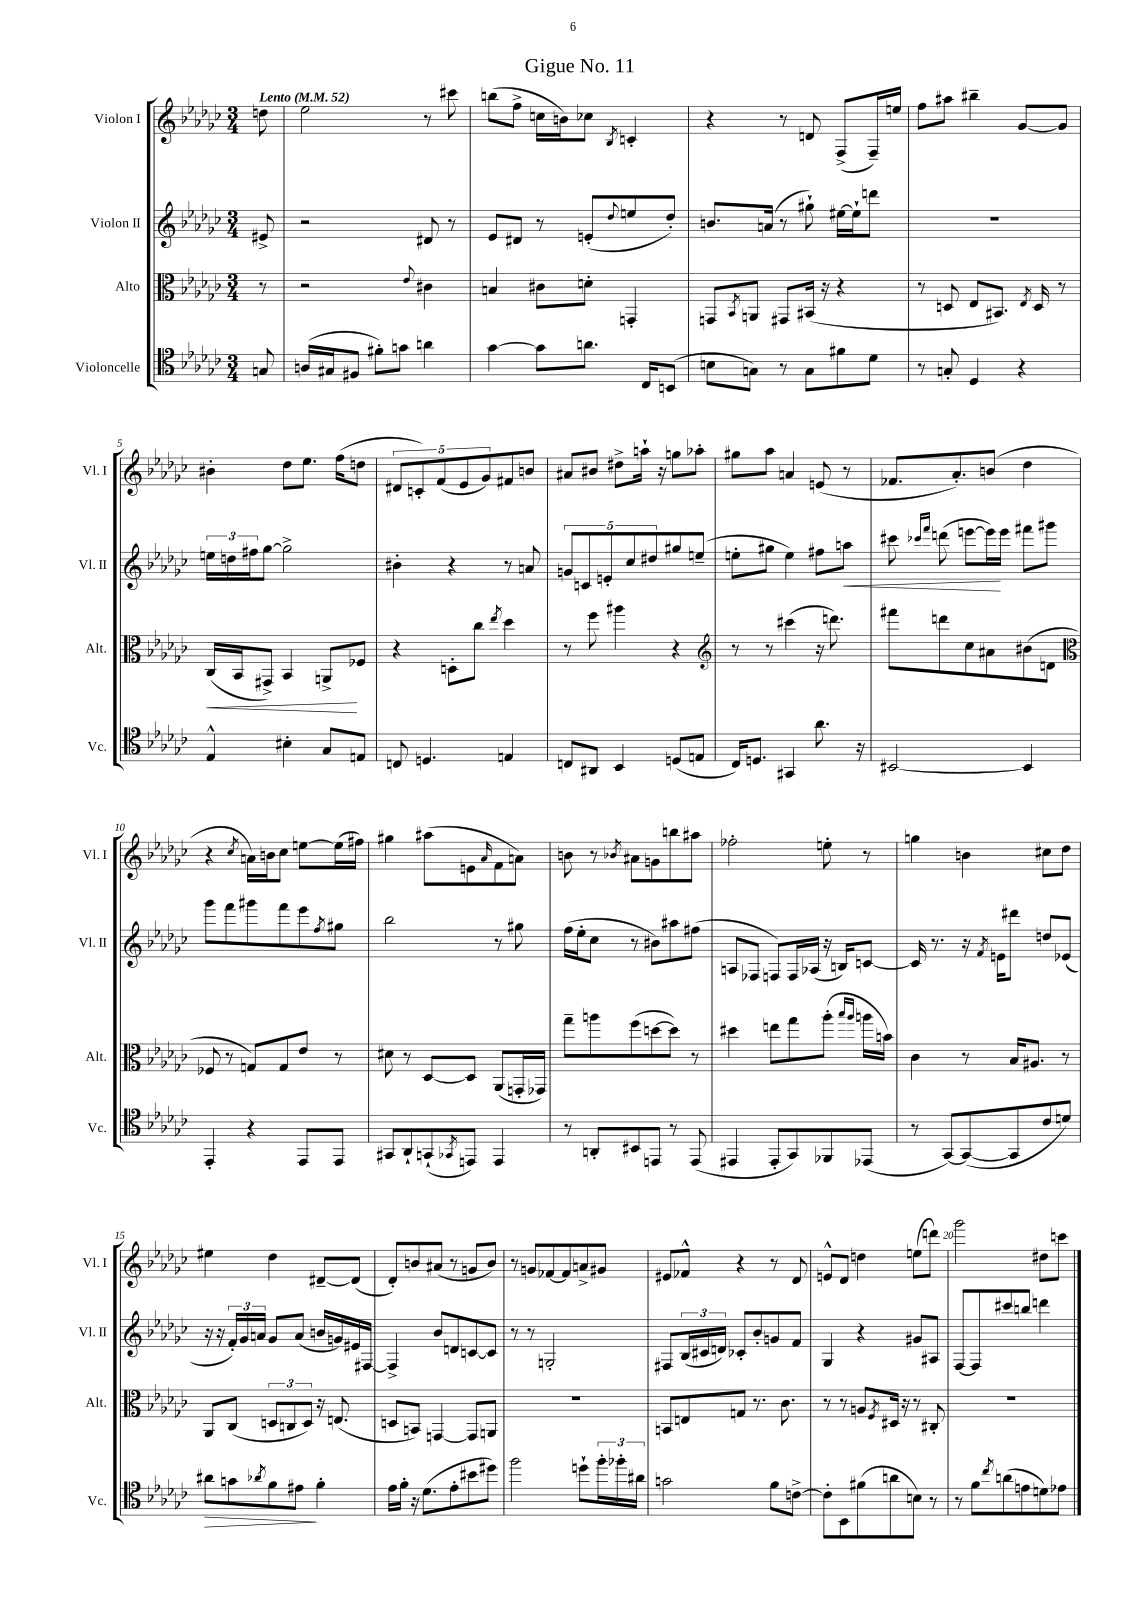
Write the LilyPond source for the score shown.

\header { title = "Gigue No. 11" }
<<
\new StaffGroup <<
\new Staff = "s0" \with { instrumentName = "Violon I" shortInstrumentName = "Vl. I" } {
    \clef treble \key ges \major \numericTimeSignature \time 3/4 \partial 8 \tempo "Lento" 4 = 52
    d''8 |
    ees''2 r8 cis'''8 |
    b''8( f''8-> c''16 b'16) ces''8 \acciaccatura { bes8 } c'4-. |
    r4 r8 d'8 f8->( f16--) e''16 |
    f''8 ais''8 bis''4-- ges'8~ ges'8 |
    bis'4-. des''8 ees''8. f''16( d''8 |
    \tuplet 5/4 { dis'8 c'8-.) f'8( ees'8 ges'8) } fis'8 b'8 |
    ais'8 bis'8 dis''8-> a''16-! r16 g''8 aes''8-. |
    gis''8 aes''8 a'4 e'8( r8 |
    fes'8. aes'8.-.) b'8( des''4 |
    r4 \acciaccatura { ces''8 } a'16) b'16 ces''8 e''8~ e''16( fis''16) |
    gis''4 ais''8( e'8 \grace { aes'16 } f'8 a'8) |
    b'8 r8 \acciaccatura { bes'8 } ais'8 g'8 b''8 ais''8 |
    fes''2-. e''8-. r8 |
    g''4 b'4 cis''8 des''8 |
    eis''4 des''4 dis'8~-- dis'8( |
    des'8-.) b'8 ais'8( r8 g'8 b'8) |
    r8 g'8 fes'8~ fes'8 a'8-> gis'8 |
    eis'8 fes'8-^ r4 r8 des'8 |
    e'8-^ des'8 d''4 e''8( d'''8) |
    ges'''2 dis''8 c'''8 \bar "|." |
}
\new Staff = "s1" \with { instrumentName = "Violon II" shortInstrumentName = "Vl. II" } {
    \clef treble \key ges \major \numericTimeSignature \time 3/4 \partial 8
    eis'8-> |
    r2 dis'8 r8 |
    ees'8 dis'8 r8 e'8-.( \appoggiatura { des''8 } e''8 des''8-.) |
    b'8. a'16( r8 gis''8-!) eis''16~ eis''16-! d'''8 |
    R2. |
    \tuplet 3/2 { e''16 d''16 fis''16 } ges''8~ ges''2-> |
    bis'4-. r4 r8 a'8 |
    \tuplet 5/4 { g'8 c'8 e'8-. ces''8 dis''8 } gis''8 e''8--( |
    e''8-. gis''8 e''4) fis''8 a''8\< |
    cis'''8 \grace { ces'''16 f'''16 } d'''8( e'''8~ e'''16\!) e'''16 fis'''8 gis'''8 |
    ges'''8 f'''8 gis'''8 f'''8 ees'''8 \acciaccatura { f''8 } gis''8 |
    bes''2 r8 gis''8 |
    f''16( ees''16-. ces''8 r8 bis'8) ais''8 fis''8( |
    a8 fes8 f8) f16 aes16( r16 b16) c'8~ |
    c'16 r8. r16 \acciaccatura { f'8 } e'16 dis'''8 d''8 ees'8( |
    r16 r16 \tuplet 3/2 { f'16-.) ges'16 a'16 } ges'8 a'8( b'16 g'16) eis'16 fis16~ |
    fis4-> bes'8 d'8 c'8~ c'8 |
    r8 r8 g2-. |
    fis8 \tuplet 3/2 { bes16( cis'16 d'16) } ces'8-. bes'8-. g'8 f'8 |
    ges4 r4 gis'8 ais8 |
    f8~ f8 cis'''8 b''8 d'''4 \bar "|." |
}
\new Staff = "s2" \with { instrumentName = "Alto" shortInstrumentName = "Alt." } {
    \clef alto \key ges \major \numericTimeSignature \time 3/4 \partial 8
    r8 |
    r2 \appoggiatura { ees'8 } cis'4 |
    b4 cis'8 d'8-. g,4-. |
    g,8 \acciaccatura { bes,8 } a,8 gis,8 bis,16( r16 r4 |
    r8 d8 ees8 bis,8.) \acciaccatura { ees8 } d16 r8 |
    ces16\<( bes,16 gis,8->) bes,4 a,8->\! fes8 |
    r4 d8-. ces''8 \acciaccatura { ees''8 } des''4 |
    r8 f''8 ais''4 r4 |
    \clef treble r8 r8 cis'''4( r16 d'''8.) |
    fis'''8 d'''8 ces''8 ais'8 bis'8( d'8 |
    \clef alto fes8 r8 g8) g8 ees'8 r8 |
    dis'8 r8 des8~ des8 aes,8( g,16-. ges,16) |
    ges''8-- a''8 f''8( d''8~ d''8) r8 |
    dis''4 e''8 ges''8 aes''8-.( \grace { bes''16 aes''16 } a''16 b'16) |
    ces'4 r8 bes16 ais8. r8 |
    aes,8 ces8( \tuplet 3/2 { d8 c8 d8) } r16 e8.( |
    d8 b,8) g,4~ g,8 a,8 |
    R2. |
    b,8 e8 g8 r8. ces'8. |
    r8 r8 a8 \acciaccatura { f8 } dis16 r16 r8 cis8-. |
    R2. \bar "|." |
}
\new Staff = "s3" \with { instrumentName = "Violoncelle" shortInstrumentName = "Vc." } {
    \clef tenor \key ges \major \numericTimeSignature \time 3/4 \partial 8
    g8 |
    a16( gis16 fis8 fis'8-.) g'8 a'4 |
    ges'4~ ges'8 a'8. ces16 b,8( |
    b8 g8) r8 g8 fis'8 des'8 |
    r8 g8-. des4 r4 |
    ees4-^ bis4-. ges8 e8 |
    c8 d4. e4 |
    c8 ais,8 bes,4 d8( e8 |
    ces16) d8. gis,4 aes'8. r16 |
    bis,2~ bis,4 |
    ees,4-. r4 ees,8 ees,8 |
    gis,8 aes,8-! g,8-!( \acciaccatura { ges,8 } e,8) e,4 |
    r8 a,8-. bis,8 e,8 r8 e,8( |
    eis,4 eis,8-. ges,8) fes,8 ees,8( |
    r8 ges,8~) ges,8~( ges,8 ces'8 d'8) |
    ais'8\> g'8 \acciaccatura { aes'8 } f'8 eis'8\! f'4-. |
    ees'16 f'16-. r16 des'8.( ees'8-. bis'8 dis''8) |
    f''2 d''8-! \tuplet 3/2 { f''16-. fes''16-. ais'16 } |
    g'2 f'8 c'8~-> |
    c'8-. bes,8 fis'8( a'8 b8) r8 |
    r8 f'8 \acciaccatura { ces''8 } a'8( e'8 d'8) ees'8 \bar "|." |
}
>>
>>
\layout { \context { \Score \override BarNumber.break-visibility = ##(#f #t #t) barNumberVisibility = #(every-nth-bar-number-visible 5) } }
